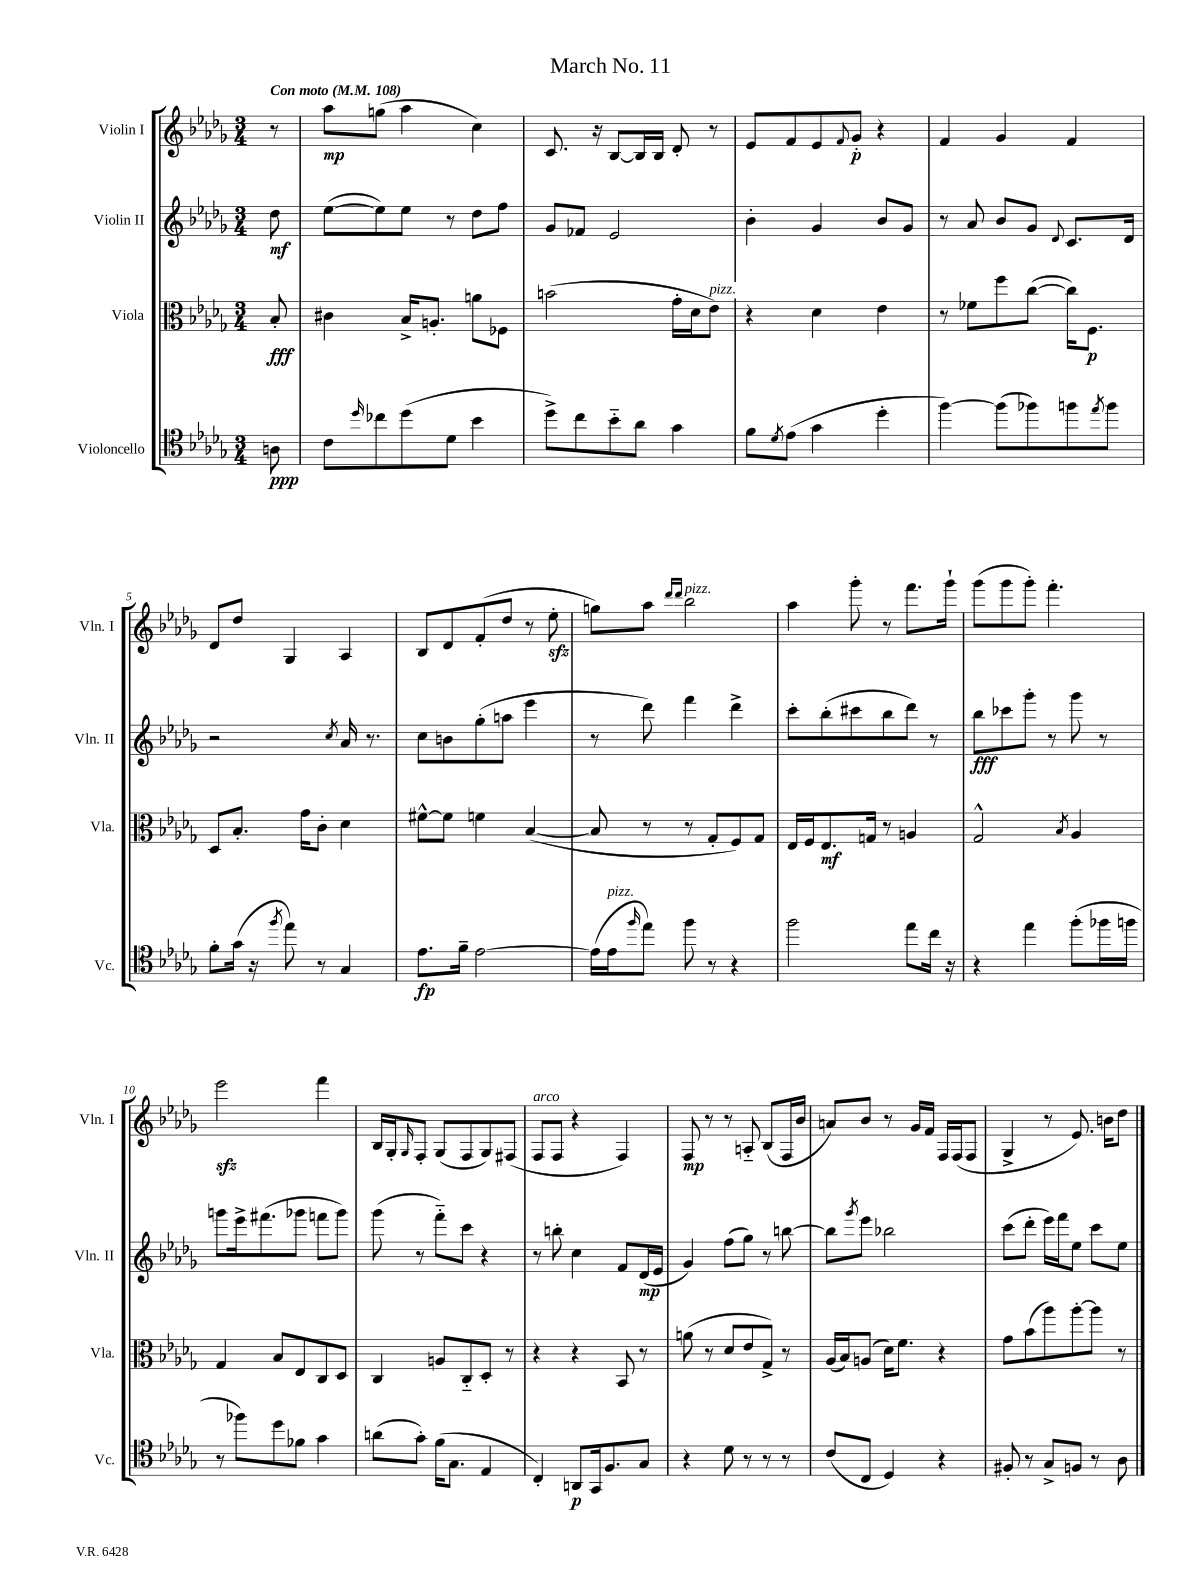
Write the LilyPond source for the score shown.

\header { title = "March No. 11" }
<<
\new StaffGroup <<
\new Staff = "s0" \with { instrumentName = "Violin I" shortInstrumentName = "Vln. I" } {
    \clef treble \key des \major \numericTimeSignature \time 3/4 \partial 8 \tempo "Con moto" 4 = 108
    r8 |
    aes''8\mp g''8( aes''4 c''4) |
    c'8. r16 bes8~ bes16 bes16 des'8-. r8 |
    ees'8 f'8 ees'8 \appoggiatura { f'8 } ges'8-.\p r4 |
    f'4 ges'4 f'4 |
    des'8 des''8 ges4 aes4 |
    bes8 des'8 f'8-.( des''8 r8 ees''8-.\sfz |
    g''8) aes''8 \grace { des'''16 des'''16 } bes''2^\markup { \italic "pizz." } |
    aes''4 ges'''8-. r8 f'''8. ges'''16-! |
    ges'''8( ges'''8 ges'''8-.) f'''4.-. |
    ees'''2\sfz f'''4 |
    bes16 ges16-. \grace { ges16 } f8-. ges8( f8 ges8) fis8( |
    f8^\markup { \italic "arco" } f8 r4 f4) |
    f8\mp r8 r8 a8-_ bes8( f16 bes'16 |
    a'8) bes'8 r8 ges'16 f'16 f16 f16( f8 |
    ges4-> r8 ees'8.) b'16 des''8 \bar "|." |
}
\new Staff = "s1" \with { instrumentName = "Violin II" shortInstrumentName = "Vln. II" } {
    \clef treble \key des \major \numericTimeSignature \time 3/4 \partial 8
    des''8\mf |
    ees''8~( ees''8) ees''8 r8 des''8 f''8 |
    ges'8 fes'8 ees'2 |
    bes'4-. ges'4 bes'8 ges'8 |
    r8 aes'8 bes'8 ges'8 \appoggiatura { des'8 } c'8. des'16 |
    r2 \acciaccatura { c''8 } aes'16 r8. |
    c''8 b'8 ges''8-.( a''8 ees'''4 |
    r8 des'''8) f'''4 des'''4-> |
    c'''8-. bes''8-.( cis'''8 bes''8 des'''8) r8 |
    bes''8\fff ces'''8 ges'''8-. r8 ges'''8 r8 |
    g'''8 ees'''16-> fis'''8.( ges'''8 f'''8 ges'''8) |
    ges'''8( r8 f'''8-_) c'''8 r4 |
    r8 b''8-. c''4 f'8 des'16\mp( ees'16 |
    ges'4) f''8( ges''8) r8 b''8~ |
    b''8 \acciaccatura { ges'''8 } ees'''8 bes''2 |
    c'''8( des'''8-. ees'''16) f'''16 ees''8 c'''8 ees''8 \bar "|." |
}
\new Staff = "s2" \with { instrumentName = "Viola" shortInstrumentName = "Vla." } {
    \clef alto \key des \major \numericTimeSignature \time 3/4 \partial 8
    bes8-.\fff |
    cis'4 bes16-> a8.-. a'8 fes8 |
    b'2( ges'16-. des'16 ees'8^\markup { \italic "pizz." }) |
    r4 des'4 ees'4 |
    r8 fes'8 f''8 c''8~( c''16) f8.\p |
    des8 bes8.-. ges'16 c'8-. des'4 |
    fis'8~-^ fis'8 f'4 bes4~( |
    bes8 r8 r8 ges8-. f8) ges8 |
    ees16 f16 ees8.\mf g16 r8 a4 |
    ges2-^ \acciaccatura { bes8 } aes4 |
    ges4 bes8 ees8 c8 des8 |
    c4 a8 c8-_ des8-. r8 |
    r4 r4 bes,8 r8 |
    a'8( r8 des'8 ees'8 ges8->) r8 |
    aes16( bes16) a8( des'16) f'8. r4 |
    ges'8 bes'8( aes''8) aes''8~-. aes''8 r8 \bar "|." |
}
\new Staff = "s3" \with { instrumentName = "Violoncello" shortInstrumentName = "Vc." } {
    \clef tenor \key des \major \numericTimeSignature \time 3/4 \partial 8
    a8\ppp |
    c'8 \grace { des''16 } ces''8 des''8( des'8 bes'4 |
    des''8->) c''8 bes'8-_ aes'8 ges'4 |
    f'8 \acciaccatura { des'8 } ees'8( ges'4 des''4-. |
    f''4~) f''8( fes''8) f''8 \acciaccatura { ees''8 } f''8 |
    f'8-. ges'16( r16 \acciaccatura { f''8 } ees''8) r8 ges4 |
    ees'8.\fp f'16-- ees'2~ |
    ees'16( ees'16^\markup { \italic "pizz." } \grace { f''16 } ees''8) f''8 r8 r4 |
    f''2 ees''8 c''16 r16 |
    r4 ees''4 f''8-.( fes''16 f''16 |
    r8 fes''8) des''8 fes'8 ges'4 |
    a'8( ges'8-.) f'16( ges8. ees4 |
    c4-.) a,8\p ges,16 f8. ges8 |
    r4 des'8 r8 r8 r8 |
    c'8( c8 des4) r4 |
    fis8-. r8 ges8-> f8 r8 aes8 \bar "|." |
}
>>
>>
